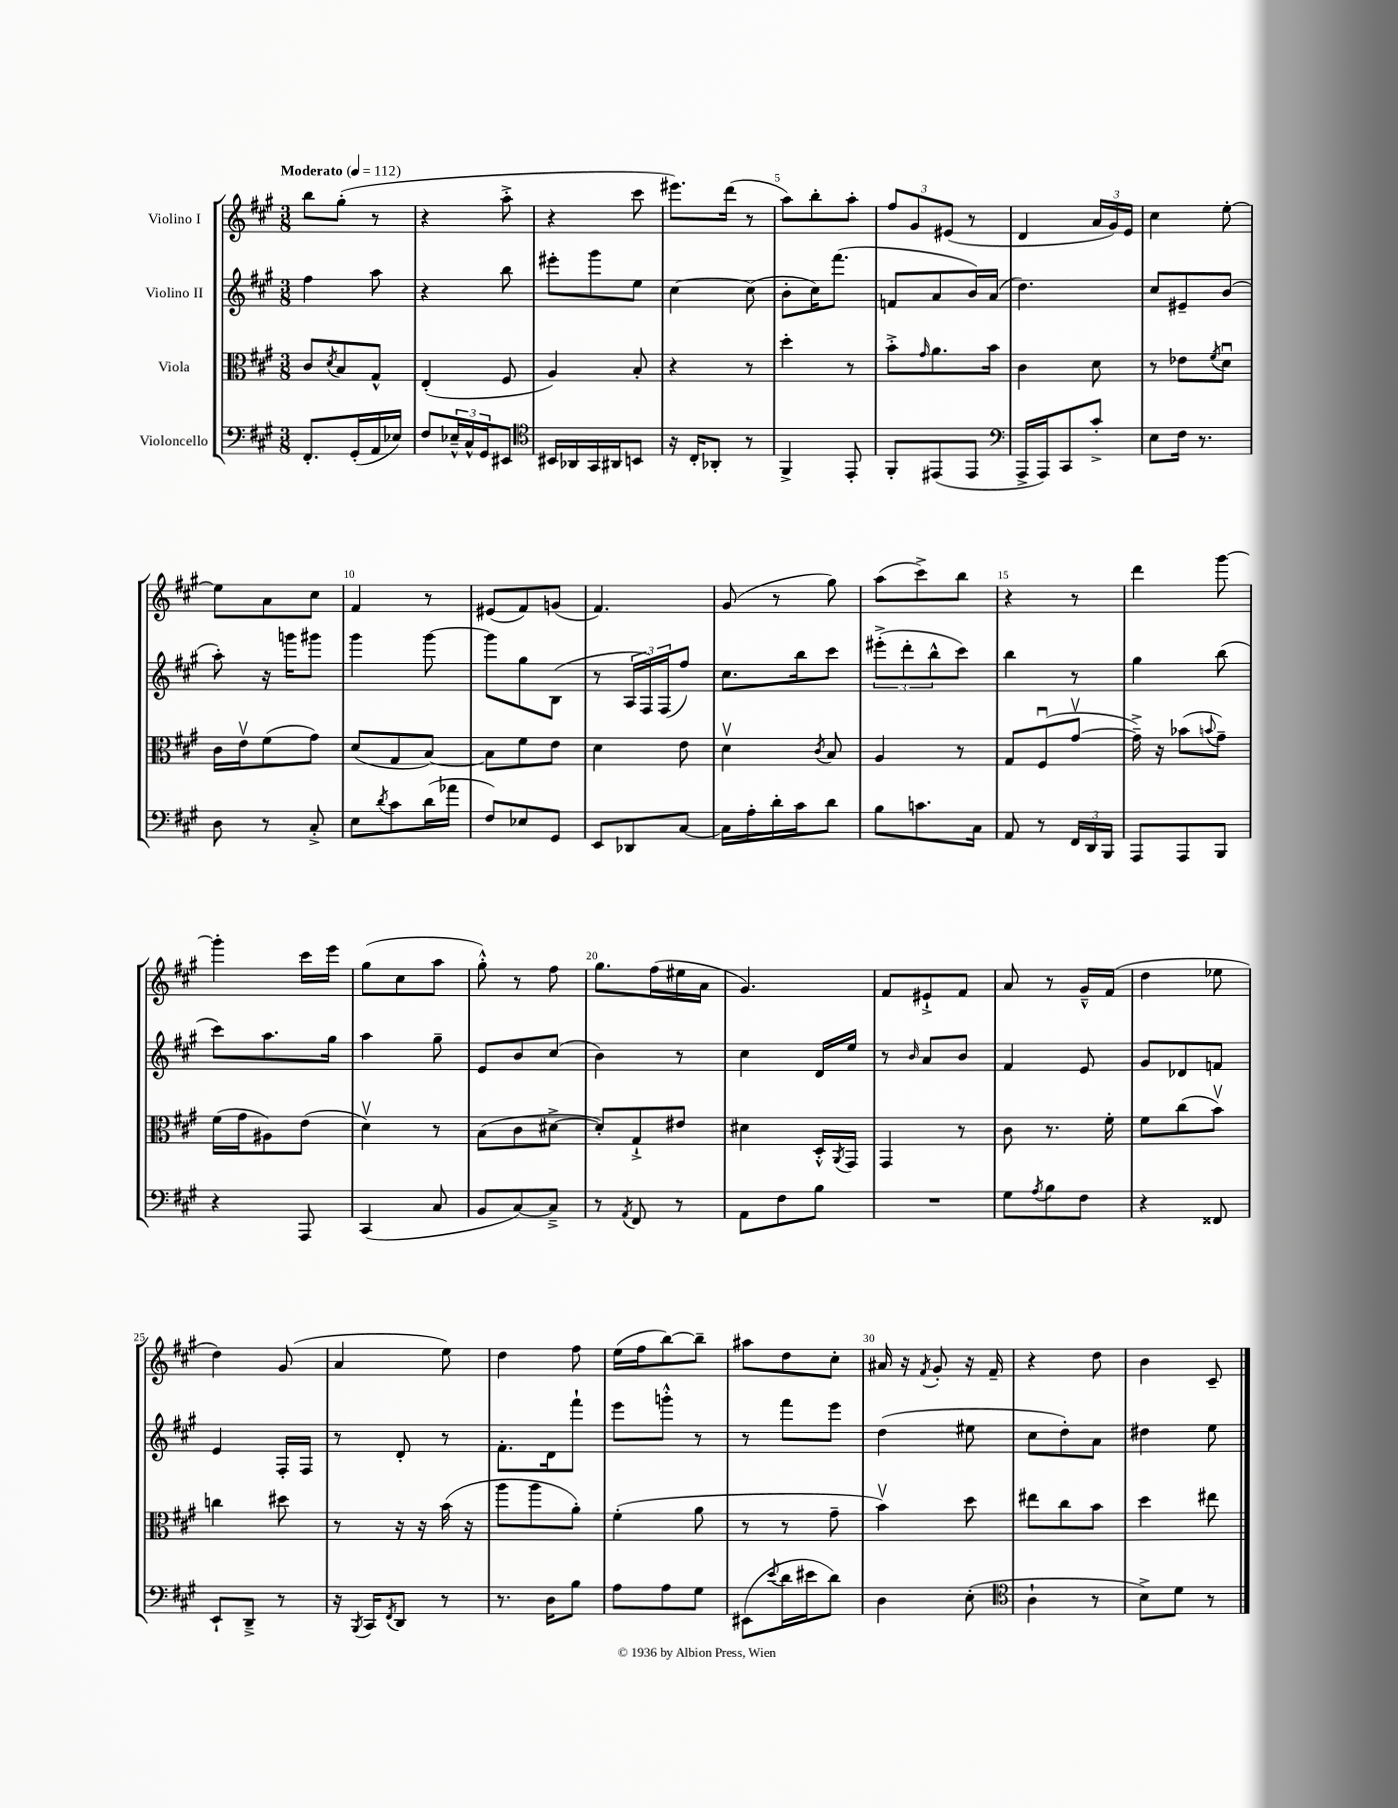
<<
\new StaffGroup <<
\new Staff = "s0" \with { instrumentName = "Violino I" } {
    \clef treble \key a \major \numericTimeSignature \time 3/8 \tempo "Moderato" 4 = 112
    b''8 gis''8-.( r8 |
    r4 a''8-.-> |
    r4 cis'''8 |
    eis'''8.) d'''16( r8 |
    a''8) b''8-. a''8-. |
    \tuplet 3/2 { fis''8 gis'8 eis'8( } r8 |
    d'4 \tuplet 3/2 { a'16 gis'16) e'16 } |
    cis''4 e''8~-. |
    e''8 a'8 cis''8 |
    fis'4 r8 |
    eis'8( fis'8) g'8( |
    fis'4.) |
    gis'8( r8 gis''8) |
    a''8( cis'''8->) b''8 |
    r4 r8 |
    d'''4 gis'''8~ |
    gis'''4-. cis'''16 e'''16 |
    gis''8( cis''8 a''8 |
    gis''8-.-^) r8 fis''8 |
    gis''8. fis''16( eis''16 a'16 |
    gis'4.) |
    fis'8 eis'8-!-> fis'8 |
    a'8 r8 gis'16---^ fis'16( |
    d''4 ees''8 |
    d''4) gis'8( |
    a'4 e''8) |
    d''4 fis''8 |
    e''16( fis''16 b''8~) b''8-- |
    ais''8 d''8 cis''8-. |
    ais'16 r16 \acciaccatura { fis'8 } gis'8-. r16 fis'16-- |
    r4 d''8 |
    b'4 cis'8-- \bar "|." |
}
\new Staff = "s1" \with { instrumentName = "Violino II" } {
    \clef treble \key a \major \numericTimeSignature \time 3/8
    fis''4 a''8 |
    r4 b''8 |
    eis'''8-. gis'''8 e''8 |
    cis''4~ cis''8( |
    b'8-. cis''16) fis'''8.( |
    f'8 a'8 b'16) a'16( |
    d''4.) |
    cis''8 eis'8-- b'8( |
    a''8-.) r16 g'''16 gis'''8 |
    gis'''4 gis'''8~ |
    gis'''8 gis''8 b8( |
    r8 \tuplet 3/2 { a16 fis16) fis16( } fis''8) |
    cis''8. b''16 cis'''8 |
    \tuplet 3/2 { eis'''8-.->( d'''8-. b''8-^ } cis'''8) |
    b''4 r8 |
    gis''4 b''8( |
    cis'''8) a''8. gis''16 |
    a''4 gis''8-- |
    e'8 b'8 cis''8( |
    b'4) r8 |
    cis''4 d'16 e''16 |
    r8 \grace { b'16 } a'8 b'8 |
    fis'4 e'8 |
    gis'8 des'8 f'8 |
    e'4 fis16-. fis16 |
    r8 d'8-. r8 |
    fis'8.-. d'16 fis'''8-! |
    e'''8 g'''8-.-^ r8 |
    r8 fis'''8 e'''8 |
    d''4( eis''8 |
    cis''8 d''8-.) a'8 |
    dis''4 e''8 \bar "|." |
}
\new Staff = "s2" \with { instrumentName = "Viola" } {
    \clef alto \key a \major \numericTimeSignature \time 3/8
    cis'8 \acciaccatura { d'8 } b8 gis8-^ |
    e4-.( fis8 |
    a4) b8-. |
    r4 r8 |
    d''4-. r8 |
    b'8-.-> \grace { gis'16 } a'8. b'16 |
    cis'4 d'8 |
    r8 ees'8 \acciaccatura { fis'8 } d'8\downbow |
    cis'16 e'16\upbow fis'8( gis'8) |
    d'8( gis8 b8~) |
    b8 fis'8 e'8 |
    d'4 e'8 |
    d'4\upbow \acciaccatura { cis'8 } b8 |
    a4 r8 |
    gis8 fis8\downbow( gis'8~\upbow |
    gis'16--->) r16 bes'8( \appoggiatura { b'8 } gis'8--) |
    fis'16( gis'16 ais8) e'8( |
    d'4\upbow) r8 |
    b8( cis'8 dis'8~-> |
    dis'8-.) gis8-!-> eis'8 |
    dis'4 d16-.-^ \acciaccatura { a,8 } gis,16 |
    gis,4 r8 |
    cis'8 r8. fis'16-. |
    fis'8 cis''8( b'8\upbow) |
    c''4 dis''8 |
    r8 r16 r16 b'16( r16 |
    a''8 a''8 a'8-.) |
    fis'4-.( a'8 |
    r8 r8 gis'8-- |
    b'4\upbow) d''8 |
    eis''8 cis''8 b'8 |
    d''4 eis''8 \bar "|." |
}
\new Staff = "s3" \with { instrumentName = "Violoncello" } {
    \clef bass \key a \major \numericTimeSignature \time 3/8
    fis,8.-. gis,16-.( a,16 ees16) |
    fis8 \tuplet 3/2 { ees16---^ cis16-^ gis,16 } eis,8 |
    \clef tenor bis,16 aes,16 gis,16 ais,16 b,8 |
    r16 cis16-. aes,8-. r8 |
    fis,4-> e,8-. |
    fis,8-. eis,8( eis,8 |
    \clef bass a,,16-> a,,16) cis,8 cis'8-.-> |
    e8 fis16 r8. |
    d8 r8 cis8-.-> |
    e8 \acciaccatura { d'8 } cis'8 d'16( aes'16 |
    fis8) ees8 gis,8 |
    e,8 des,8 cis8~ |
    cis16 a16-. d'16-. cis'16 d'8 |
    b8 c'8. cis16 |
    a,8 r8 \tuplet 3/2 { fis,16 d,16 b,,16 } |
    a,,8 a,,8 b,,8 |
    r4 a,,8 |
    cis,4( cis8 |
    b,8 cis8~) cis8---> |
    r8 \acciaccatura { a,8 } fis,8 r8 |
    a,8 fis8 b8 |
    R4. |
    gis8 \acciaccatura { a8 } b8 fis8 |
    r4 fisis,8 |
    e,8-! d,8---> r8 |
    r16 \acciaccatura { b,,8 } cis,16 \acciaccatura { fis,8 } d,8 r8 |
    r8. d16 b8 |
    a8 a8 gis8 |
    eis,8( \acciaccatura { e'8 } d'16 eis'16 d'8) |
    d4 e8-.( |
    \clef tenor a4-! r8 |
    b8->) d'8 r8 \bar "|." |
}
>>
>>
\layout { \context { \Score \override BarNumber.break-visibility = ##(#f #t #t) barNumberVisibility = #(every-nth-bar-number-visible 5) } }
